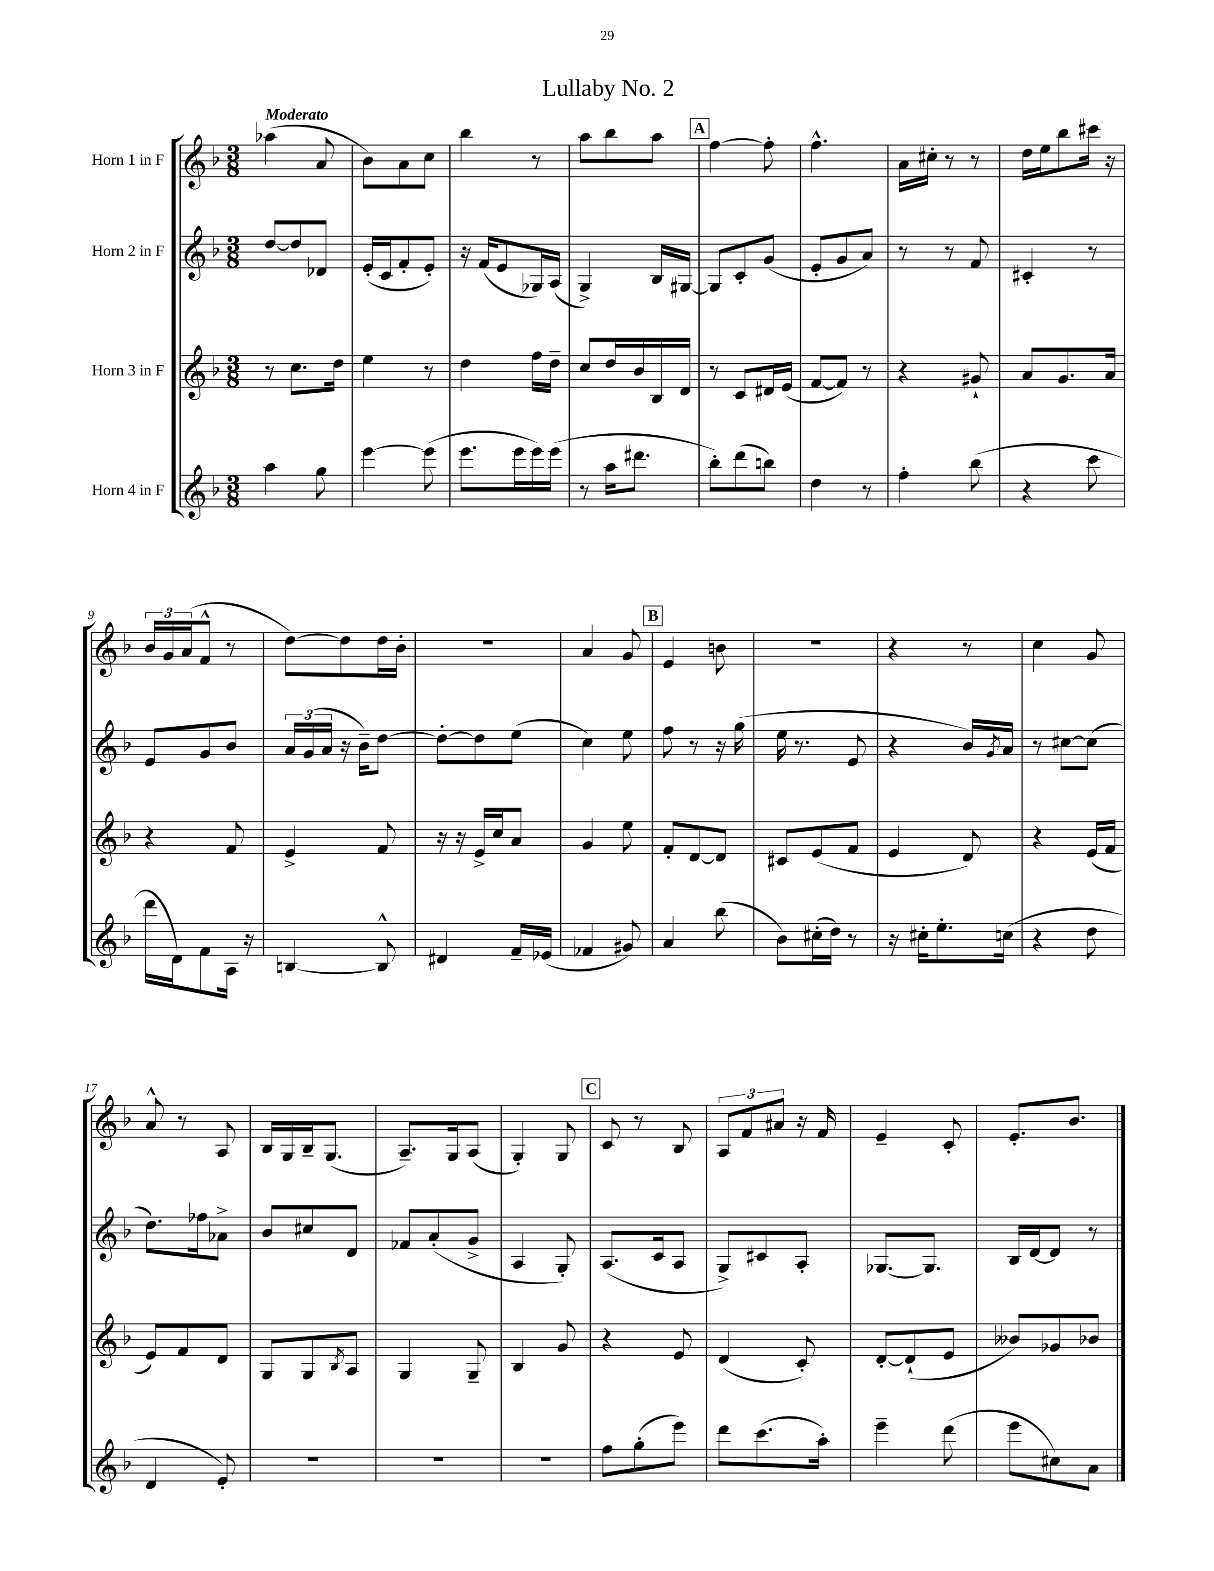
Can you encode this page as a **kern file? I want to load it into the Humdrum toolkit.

**kern	**kern	**kern	**kern
*part4	*part3	*part2	*part1
*staff4	*staff3	*staff2	*staff1
*I"Horn 4 in F	*I"Horn 3 in F	*I"Horn 2 in F	*I"Horn 1 in F
*clefG2	*clefG2	*clefG2	*clefG2
*k[b-]	*k[b-]	*k[b-]	*k[b-]
*M3/8	*M3/8	*M3/8	*M3/8
=1	=1	=1	=1
!	!	!	!LO:TX:a:B:t=Moderato
4aa\	8r	[8dd/L	(4aa-X\
.	8.cc\L	8dd/]	.
8gg\	.	8d-X/J	8a/
.	16dd\Jk	.	.
=2	=2	=2	=2
[4eee\	4ee\	(16e'/LL	8b-\L)
.	.	16c/J	.
.	.	8f'/	8a\
(8eee\]	8r	8e'/J)	8cc\J
=3	=3	=3	=3
8.eee\L	4dd\	16r	4bb-\
.	.	(16f/KL	.
.	.	8e/	.
16eee\L	.	.	.
16eee\)	16ff\LL	16G-X/L)	8r
(16eee\JJ	16dd~\JJ	(16A/JJ	.
=4	=4	=4	=4
8r	8cc/L	4G^/)	8aa\L
16aa\KL	16dd/L	.	8bb-\
8.ddd#X\J	16b-/	.	.
.	16B-/	16B-/LL	8aa\J
.	16d/JJ	[16G#X/JJ	.
!!LO:REH:place=s1:t=A
=5	=5	=5	=5
8bb-'\L)	8r	8G#/L]	[4ff\
(8ddd\	8c/L	8c'/	.
8bbn\J)	16d#X/L	(8g/J	8ff'\]
.	(16e/JJ	.	.
=6	=6	=6	=6
4dd\	[8f/L	8e'/L	4.ff^^\
.	8f/J])	8g/	.
8r	8r	8a/J)	.
=7	=7	=7	=7
4ff'\	4r	8r	16a\LL
.	.	.	16cc#X'\JJ
.	.	8r	8r
(8bb-\	8g#X`/	8f/	8r
=8	=8	=8	=8
4r	8a/L	4c#X'/	16dd\LL
.	.	.	16ee\J
.	8.g/	.	8bb-\
8ccc\	.	8r	16ccc#X\Jk
.	16a/Jk	.	16r
!!LO:LB:g=z
=9	=9	=9	=9
16ddd\LL	4r	8e/L	24b-/LL
.	.	.	24g/
16d\J)	.	.	.
.	.	.	(24a/J
8f\	.	8g/	8f^^/J
16A\Jk	8f/	8b-/J	8r
16r	.	.	.
=10	=10	=10	=10
[4Bn/	4e^/	24a/LL	[8dd\L)
.	.	(24g/	.
.	.	24a/JJ	.
.	.	16r	8dd\]
.	.	16b-~\KL)	.
8B^^/]	8f/	[8dd\J	16dd\L
.	.	.	16b-'\JJ
=11	=11	=11	=11
4d#X/	16r	8dd'\L_	4.r
.	16r	.	.
.	16e^/LL	8dd\]	.
.	16cc/J	.	.
16f~/LL	8a/J	(8ee\J	.
(16e-X/JJ	.	.	.
=12	=12	=12	=12
4f-X/	4g/	4cc\)	4a/
8g#X/)	8ee\	8ee\	8g/
!!LO:REH:place=s1:t=B
=13	=13	=13	=13
4a/	8f'/L	8ff\	4e/
.	[8d/	8r	.
(8bb-\	8d/J]	16r	8bn\
.	.	(16gg\	.
=14	=14	=14	=14
8b-\L)	8c#X/L	16ee\	4.r
.	.	8.r	.
(16cc#X'\L	(8e/	.	.
16dd\JJ)	.	.	.
8r	8f/J	8e/	.
=15	=15	=15	=15
16r	4e/	4r	4r
16cc#X'\KL	.	.	.
8.ee'\	.	.	.
.	8d/)	16b-/LL)	8r
.	.	8qg/	.
(16ccn\Jk	.	16a/JJ	.
=16	=16	=16	=16
4r	4r	8r	4cc\
.	.	[8cc#X\L	.
8dd\	(16e/LL	(8cc#\J]	8g/
.	16f/JJ	.	.
!!LO:LB:g=z
=17	=17	=17	=17
4d/	8e/L)	8.dd\L)	8a^^/
.	8f/	.	8r
.	.	16ff-X\k	.
8e'/)	8d/J	8a-X^\J	8A/
=18	=18	=18	=18
4.r	8G/L	8b-/L	16B-/LL
.	.	.	16G/
.	8G/	8cc#X/	16B-~/J
.	.	.	(8.G/J
.	8qB-/	.	.
.	8A/J	8d/J	.
=19	=19	=19	=19
4.r	4G/	8f-X/L	8.A~/L)
.	.	(8a'/	.
.	.	.	16G/k
.	8G~/	8g^/J	(8A/J
=20	=20	=20	=20
4.r	4B-/	4A/	4G'/)
.	8g/	8G'/)	8G/
!!LO:REH:place=s1:t=C
=21	=21	=21	=21
8ff\L	4r	(8.A/L	8c/
(8gg'\	.	.	8r
.	.	16c/k	.
8eee\J)	8e/	8A/J	8B-/
=22	=22	=22	=22
8ddd\L	(4d/	8G^/L)	12A/L
.	.	.	12f/
(8.ccc\	.	8c#X/	.
.	.	.	12a#X/J
.	8c'/)	8A'/J	16r
16aa'\Jk)	.	.	16f/
=23	=23	=23	=23
4eee~\	[8d'/L	[8.G-X/L	4e~/
.	(8d`/]	.	.
.	.	8.G-/J]	.
(8ddd\	8e/J	.	8c'/
=24	=24	=24	=24
8eee\L	8b--X/L)	16B-/LL	8.e'/L
.	.	[16d/J	.
8cc#X\)	8g-X/	8d/J]	.
.	.	.	8.b-/J
8a\J	8b-X/J	8r	.
==	==	==	==
*-	*-	*-	*-
